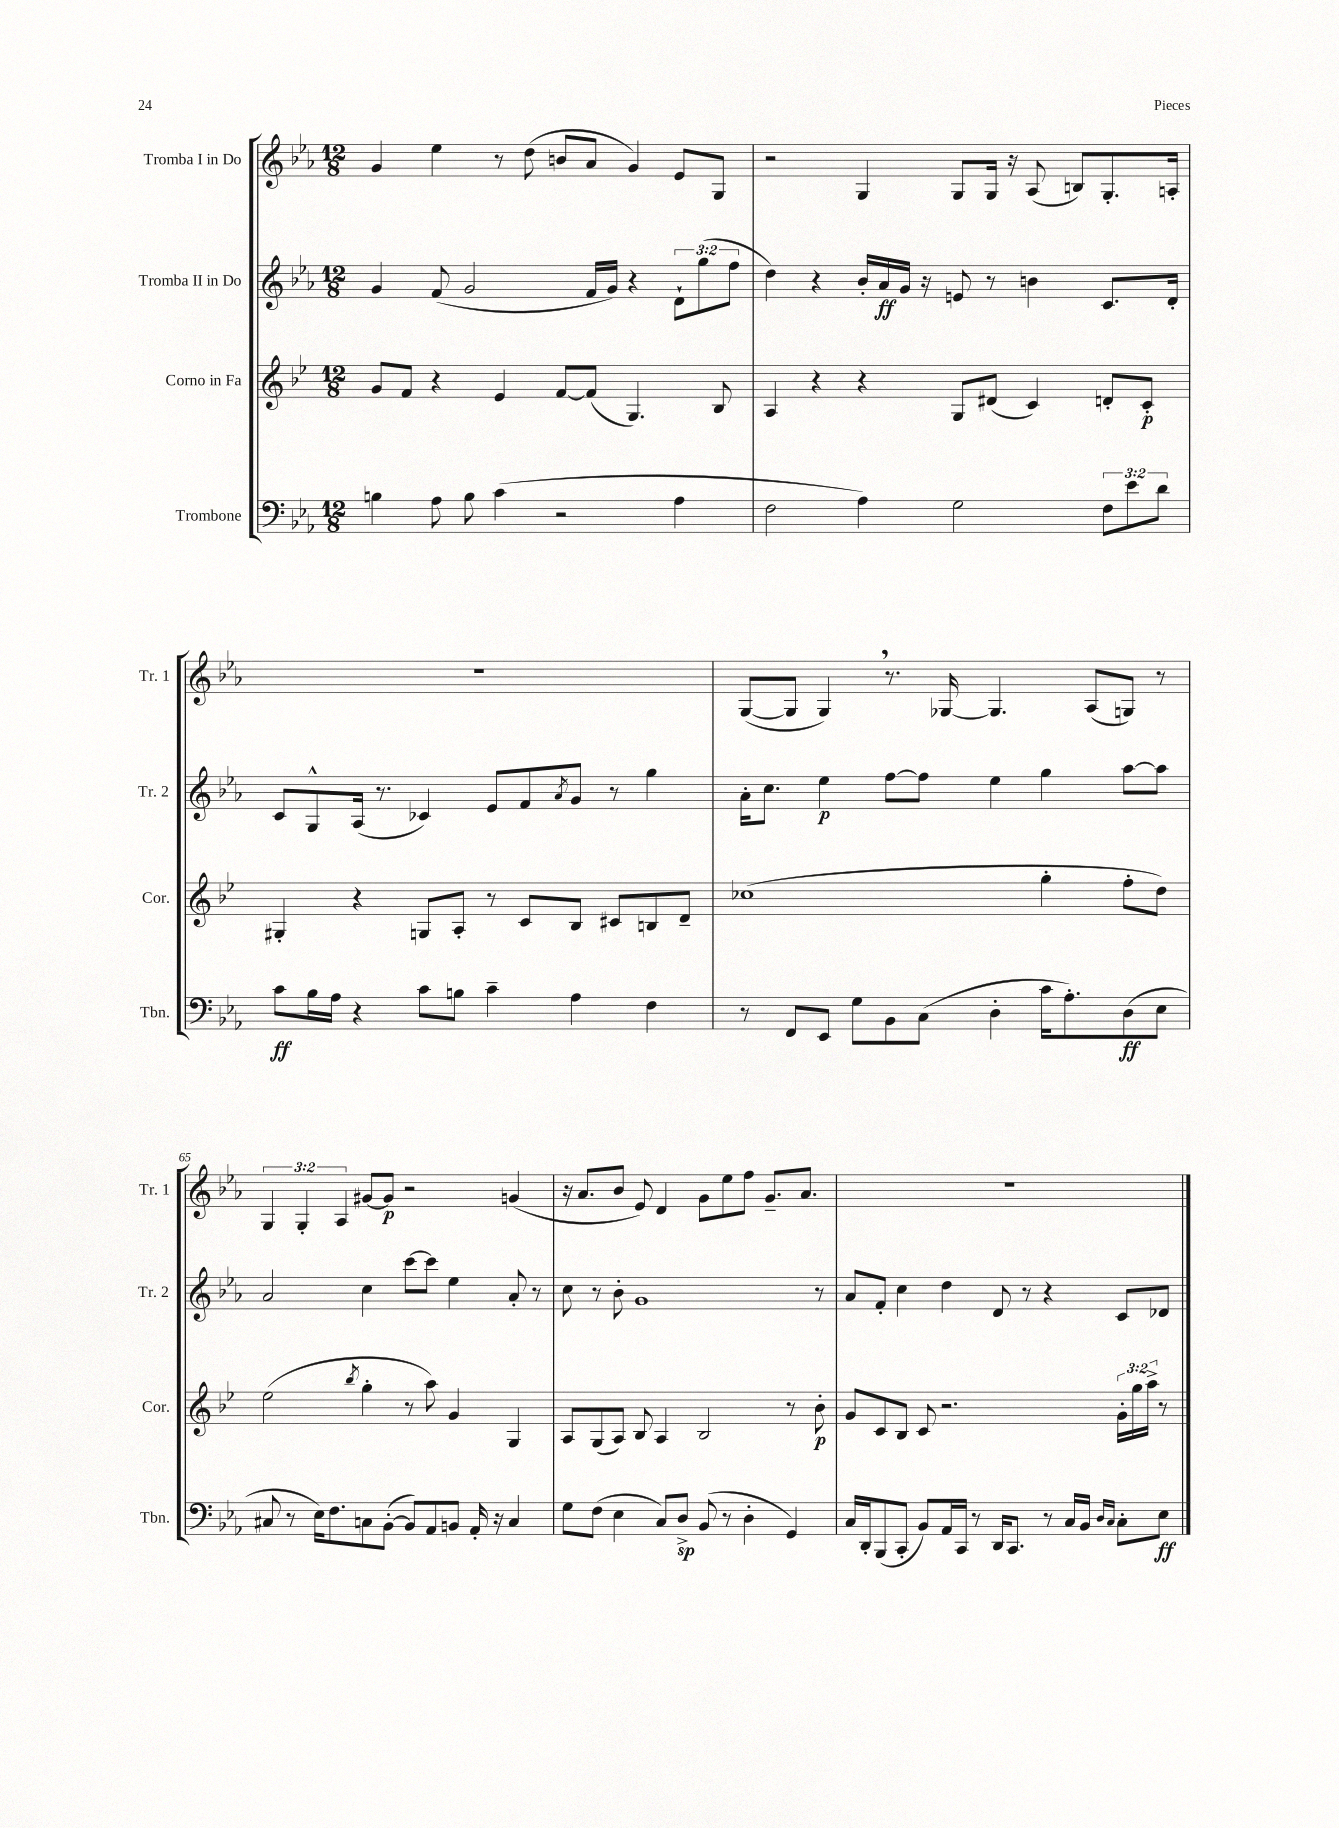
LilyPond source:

<<
\new StaffGroup <<
\new Staff = "s0" \with { instrumentName = "Tromba I in Do" shortInstrumentName = "Tr. 1" } {
    \clef treble \key ees \major \numericTimeSignature \time 12/8 \override Staff.TupletNumber.text = #tuplet-number::calc-fraction-text
    g'4 ees''4 r8 d''8( b'8 aes'8 g'4) ees'8 g8 |
    r2 g4 g8 g16 r16 aes8( b8) g8.-. a16-. |
    R1. |
    g8~( g8 g4) \breathe r8. ges16~ ges4. aes8( g8) r8 |
    \tuplet 3/2 { g4 g4-. aes4 } gis'8~ gis'8\p r2 g'4( |
    r16 aes'8. bes'8 ees'8) d'4 g'8 ees''8 f''8 g'8.-- aes'8. |
    R1. \bar "|." |
}
\new Staff = "s1" \with { instrumentName = "Tromba II in Do" shortInstrumentName = "Tr. 2" } {
    \clef treble \key ees \major \numericTimeSignature \time 12/8 \override Staff.TupletNumber.text = #tuplet-number::calc-fraction-text
    g'4 f'8( g'2 f'16 g'16) r4 \tuplet 3/2 { d'8-! g''8( f''8 } |
    d''4) r4 bes'16-. aes'16\ff g'16 r16 e'8 r8 b'4 c'8. d'16-. |
    c'8 g8-^ aes16( r8. ces'4) ees'8 f'8 \acciaccatura { aes'8 } g'8 r8 g''4 |
    aes'16-. c''8. ees''4\p f''8~ f''8 ees''4 g''4 aes''8~ aes''8 |
    aes'2 c''4 c'''8~ c'''8 ees''4 aes'8-. r8 |
    c''8 r8 bes'8-. g'1 r8 |
    aes'8 f'8-. c''4 d''4 d'8 r8 r4 c'8 des'8 \bar "|." |
}
\new Staff = "s2" \with { instrumentName = "Corno in Fa" shortInstrumentName = "Cor." } {
    \clef treble \key bes \major \numericTimeSignature \time 12/8 \override Staff.TupletNumber.text = #tuplet-number::calc-fraction-text
    g'8 f'8 r4 ees'4 f'8~ f'8( g4.) bes8 |
    a4 r4 r4 g8 dis'8( c'4) d'8-. c'8-.\p |
    gis4-. r4 g8 a8-. r8 c'8 bes8 cis'8 b8 d'8-- |
    ces''1( g''4-. f''8-. d''8) |
    ees''2( \acciaccatura { bes''8 } g''4-. r8 a''8) g'4 g4 |
    a8 g8( a8) bes8 a4 bes2 r8 bes'8-.\p |
    g'8 c'8 bes8 c'8 r2. \tuplet 3/2 { g'16-. g''16 a''16-> } r8 \bar "|." |
}
\new Staff = "s3" \with { instrumentName = "Trombone" shortInstrumentName = "Tbn." } {
    \clef bass \key ees \major \numericTimeSignature \time 12/8 \override Staff.TupletNumber.text = #tuplet-number::calc-fraction-text
    b4 aes8 b8 c'4( r2 aes4 |
    f2 aes4) g2 \tuplet 3/2 { f8 ees'8 d'8 } |
    c'8\ff bes16 aes16 r4 c'8 b8 c'4-- aes4 f4 |
    r8 f,8 ees,8 g8 bes,8 c8( d4-. c'16 aes8.-.) d8\ff( ees8 |
    cis8 r8 ees16) f8. c8 bes,8~-.( bes,8) aes,8 b,8 aes,16-. r16 c4 |
    g8 f8( ees4 c8) d8->\sp bes,8( r8 d4-. g,4) |
    c16 d,16-. bes,,8( c,8-. bes,8) aes,16 c,16 r8 d,16 c,8. r8 c16 bes,16 \grace { d16 c16 } c8-. ees8\ff \bar "|." |
}
>>
>>
\layout { \context { \Score currentBarNumber = #61 \override BarNumber.break-visibility = ##(#f #t #t) barNumberVisibility = #(every-nth-bar-number-visible 5) } }
